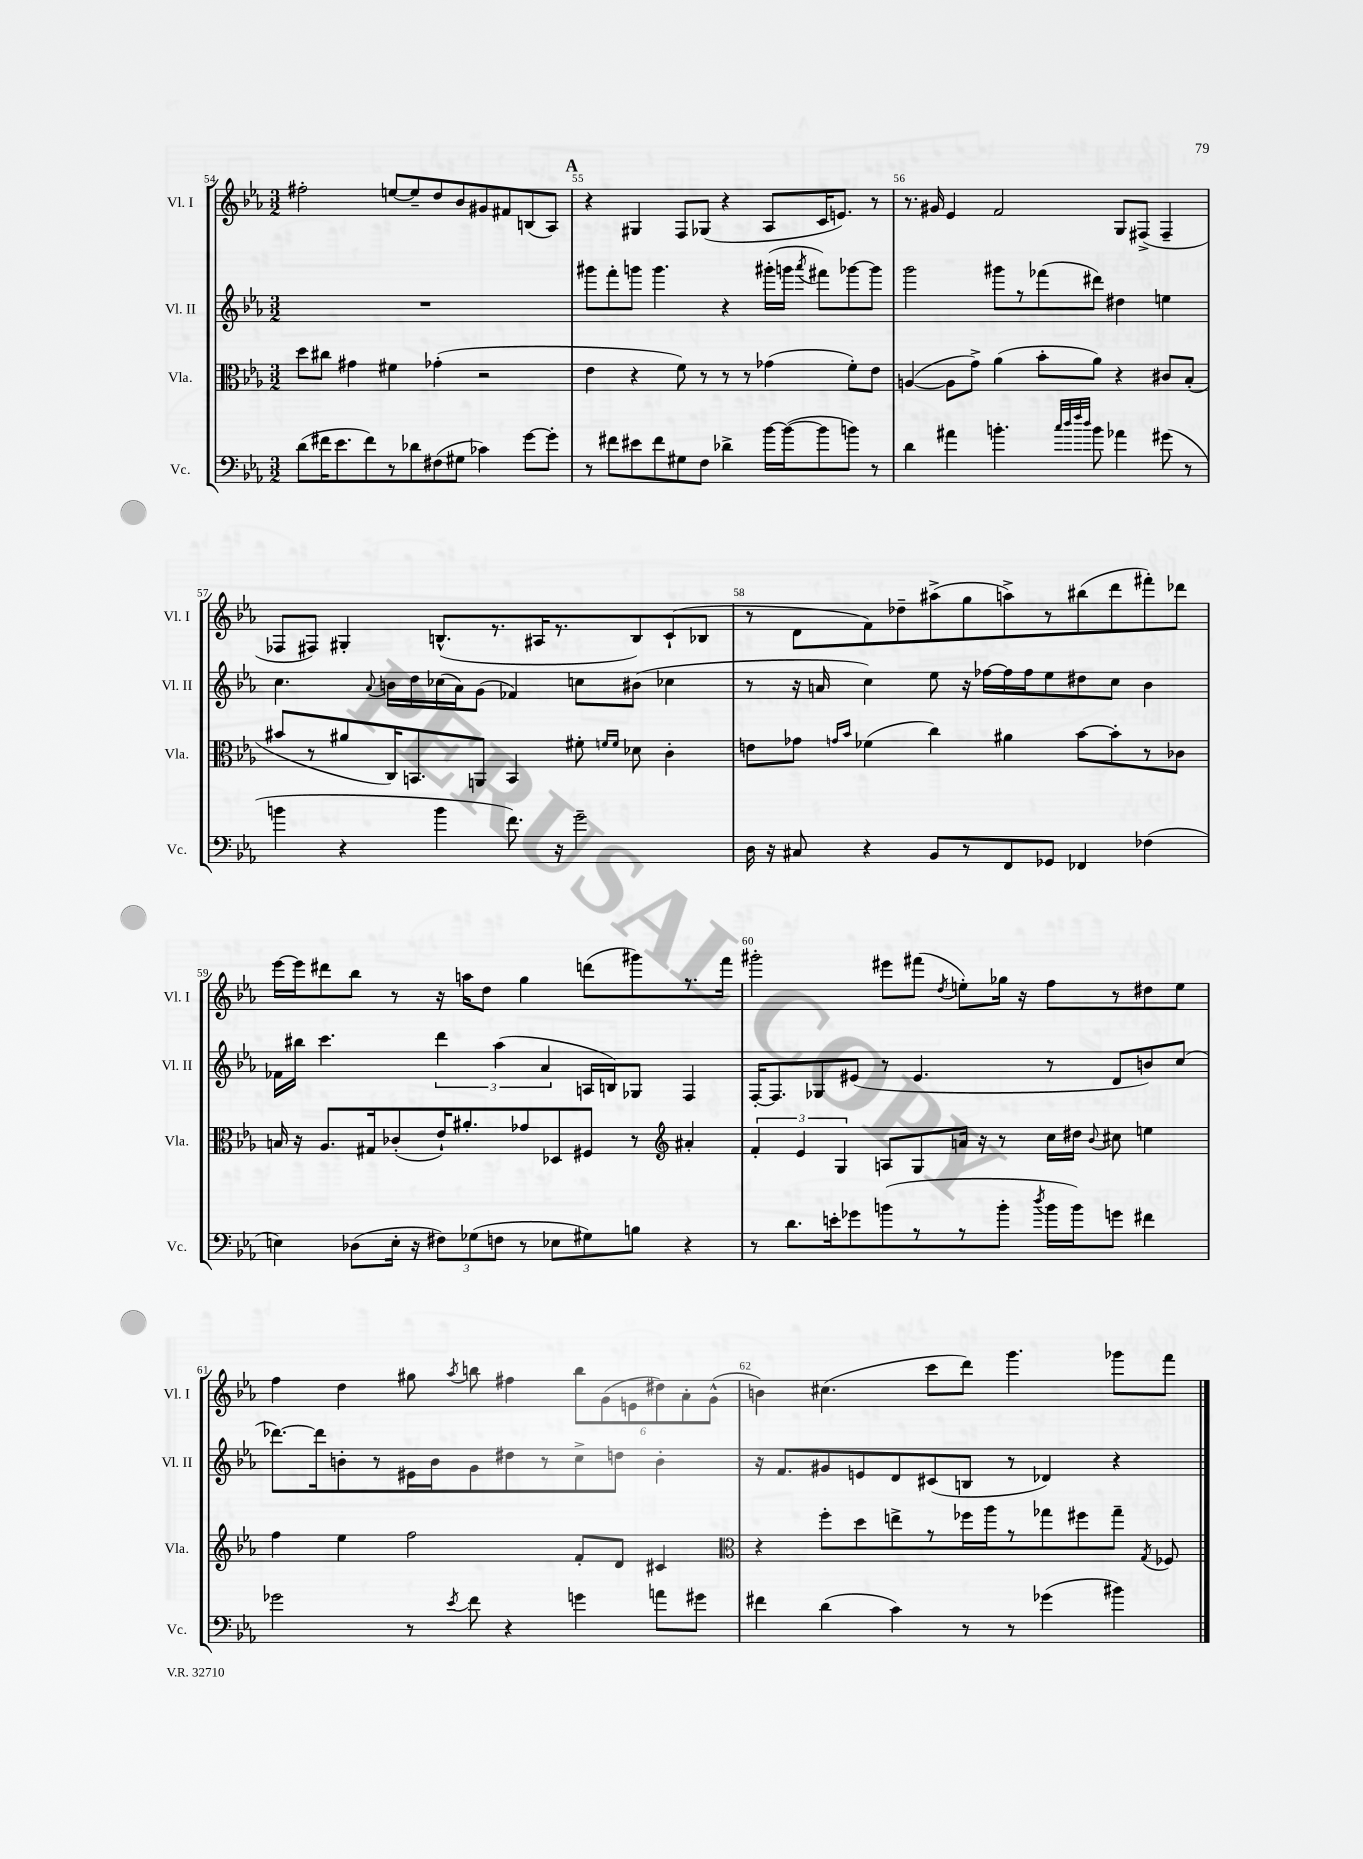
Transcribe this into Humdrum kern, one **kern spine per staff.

**kern	**kern	**kern	**kern
*staff4	*staff3	*staff2	*staff1
*clefF4	*clefC3	*clefG2	*clefG2
*k[b-e-a-]	*k[b-e-a-]	*k[b-e-a-]	*k[b-e-a-]
*M3/2	*M3/2	*M3/2	*M3/2
(8d	8dd	1.r	2ff#'
16f#	8cc#	.	.
8.e-	.	.	.
.	4g#	.	.
8f#)	.	.	.
8r	4f#	.	[8ee
8d-	.	.	8ee~]
(8F#	(4g-'	.	8dd
8G#	.	.	8b-
4c-)	2r	.	8g#
.	.	.	8f#
[8g	.	.	(8B
8g']	.	.	8A-)
=	=	=	=
8r	4e-	8ggg#	4r
8f#	.	8fff'	.
8e#	4r	8ggg	4G#
8f#	.	4.ggg	.
8G#	8f)	.	8F
8F	8r	.	(8G-
4d-^	8r	4r	4r
.	8r	.	.
[16b-	(4g-	(16ggg#'	8A-
(16b-_	.	16ggg	.
.	.	8qaaa-	.
8b-]	.	8fff#)	16c
.	.	.	8.e)
8b)	8f')	[8ggg-	.
8r	8e-	8ggg-]	8r
=	=	=	=
4d	([4A	2ggg	8.r
.	.	.	16g#
4a#	8A]	.	4e-
.	8g^)	.	.
4.b'	(4a-	8ggg#	2f
.	.	8r	.
.	8b-'	(8fff-	.
32qqcc	.	.	.
32qqdd	.	.	.
32qqff	.	.	.
32qqdd	.	.	.
8b	8a-)	8ddd#)	.
4a-	4r	4dd#	8G
.	.	.	(8F#^
(8g#	8c#	4ee	4F#~
8r	(8B-'	.	.
=	=	=	=
4b	8b#	4.cc	8F-
.	8r	.	8F#)
4r	8a#	.	4G#'
.	.	8qqa-	.
.	16C)	16b	.
.	8.BB	16dd	.
4b	.	(16cc-	(8.B^^
.	.	16a-)	.
.	8AA	(8g	.
.	.	.	8.r
8.f)	4BB	4f-)	.
.	.	.	16A#
16r	.	.	8.r
2g~	8f#'	8cc	.
.	16qqf	.	.
.	16qqf	.	.
.	8d-	(8b#	8B)
.	4c'	4cc-	(8c`
.	.	.	8B-
=	=	=	=
16D	8e	8r	8r
16r	.	.	.
8C#	8g-	16r	8d
.	.	16a	.
.	16qqg	.	.
.	16qqb-	.	.
4r	(4f-	4cc)	8f)
.	.	.	8dd-~
8BB-	4cc)	8ee-	(8aa#^
8r	.	16r	8gg
.	.	[16ff-	.
8FF	4a#	16ff-]	8aa^)
.	.	16ff-	.
8GG-	.	8ee-	8r
4FF-	[8b-	8dd#	(8bb#
.	8b-']	8cc	8ddd
(4F-	8r	4b-	8fff#')
.	8c-	.	8ddd-
=	=	=	=
4E)	16B	16f-	[16eee-
.	16r	16bb#	16eee-]
.	8.A-	4.ccc	8ddd#
(8D-	.	.	8bb-
.	16G#	.	.
16E'	(8c-'	.	8r
16r	.	.	.
12F#)	16e-`)	6ddd	16r
.	8.a#'	.	16aa
(12G-	.	.	.
.	.	.	8dd
12F	.	(6aa-	.
8r	8g-	.	4gg
.	.	6a-	.
8E-	8D-	.	.
8G#)	8F#	16A	(8ddd
.	.	16B)	.
8B	8r	8G-	8ggg#)
*	*clefG2	*	*
4r	4a#'	4F	8.r
.	.	.	16fff
=	=	=	=
8r	6f'	[16F'	2ggg#'
.	.	8.F]	.
8.d	.	.	.
.	6e-	.	.
.	.	8G-	.
16e'	.	.	.
.	6G	.	.
8g-	.	(8e#	.
(8b	8A	8r	8eee#
8r	8G	4.e#	(8fff#
.	.	.	8qdd
8r	16a	.	8ee')
.	16r	.	.
8b'	8r	.	16gg-
.	.	.	16r
8qdd	.	.	.
16b	16cc	8r	8ff
16b)	16dd#	.	.
.	8qqb-	.	.
8g	8cc#	8d	8r
4f#	4ee	8b)	8dd#
.	.	(8cc	8ee
=	=	=	=
2g-	4ff	[8.ddd-)	4ff
.	.	16ddd-]	.
.	4ee-	8b'	4dd
.	.	8r	.
8r	2ff	16e#	8gg#
.	.	16b	.
8qe-	.	.	8qaa-
8f	.	8g	8bb
4r	.	8dd#	4ff#
.	.	8r	.
4g	8f'	8cc^	12bb
.	.	.	(12g
.	8d	8dd	.
.	.	.	12e
8a	4c#	4b'	12dd#)
.	.	.	12a-'
8g#	.	.	.
.	.	.	(12g^^
=	=	=	=
*	*clefC3	*	*
4f#	4r	16r	4b)
.	.	8.f	.
(4d	8ff'	8g#	(4.cc#
.	8dd	8e	.
4c)	8ee^	8d	.
.	8r	(8c#	8ccc
8r	16ff-	8B	8ddd)
.	16aa-	.	.
8r	8r	8r	4.ggg
(4g-	8gg-	4d-)	.
.	8ff#	.	.
4b#)	8gg-~	4r	8ggg-
.	8qG	.	.
.	8F-	.	8fff
==	==	==	==
*-	*-	*-	*-
